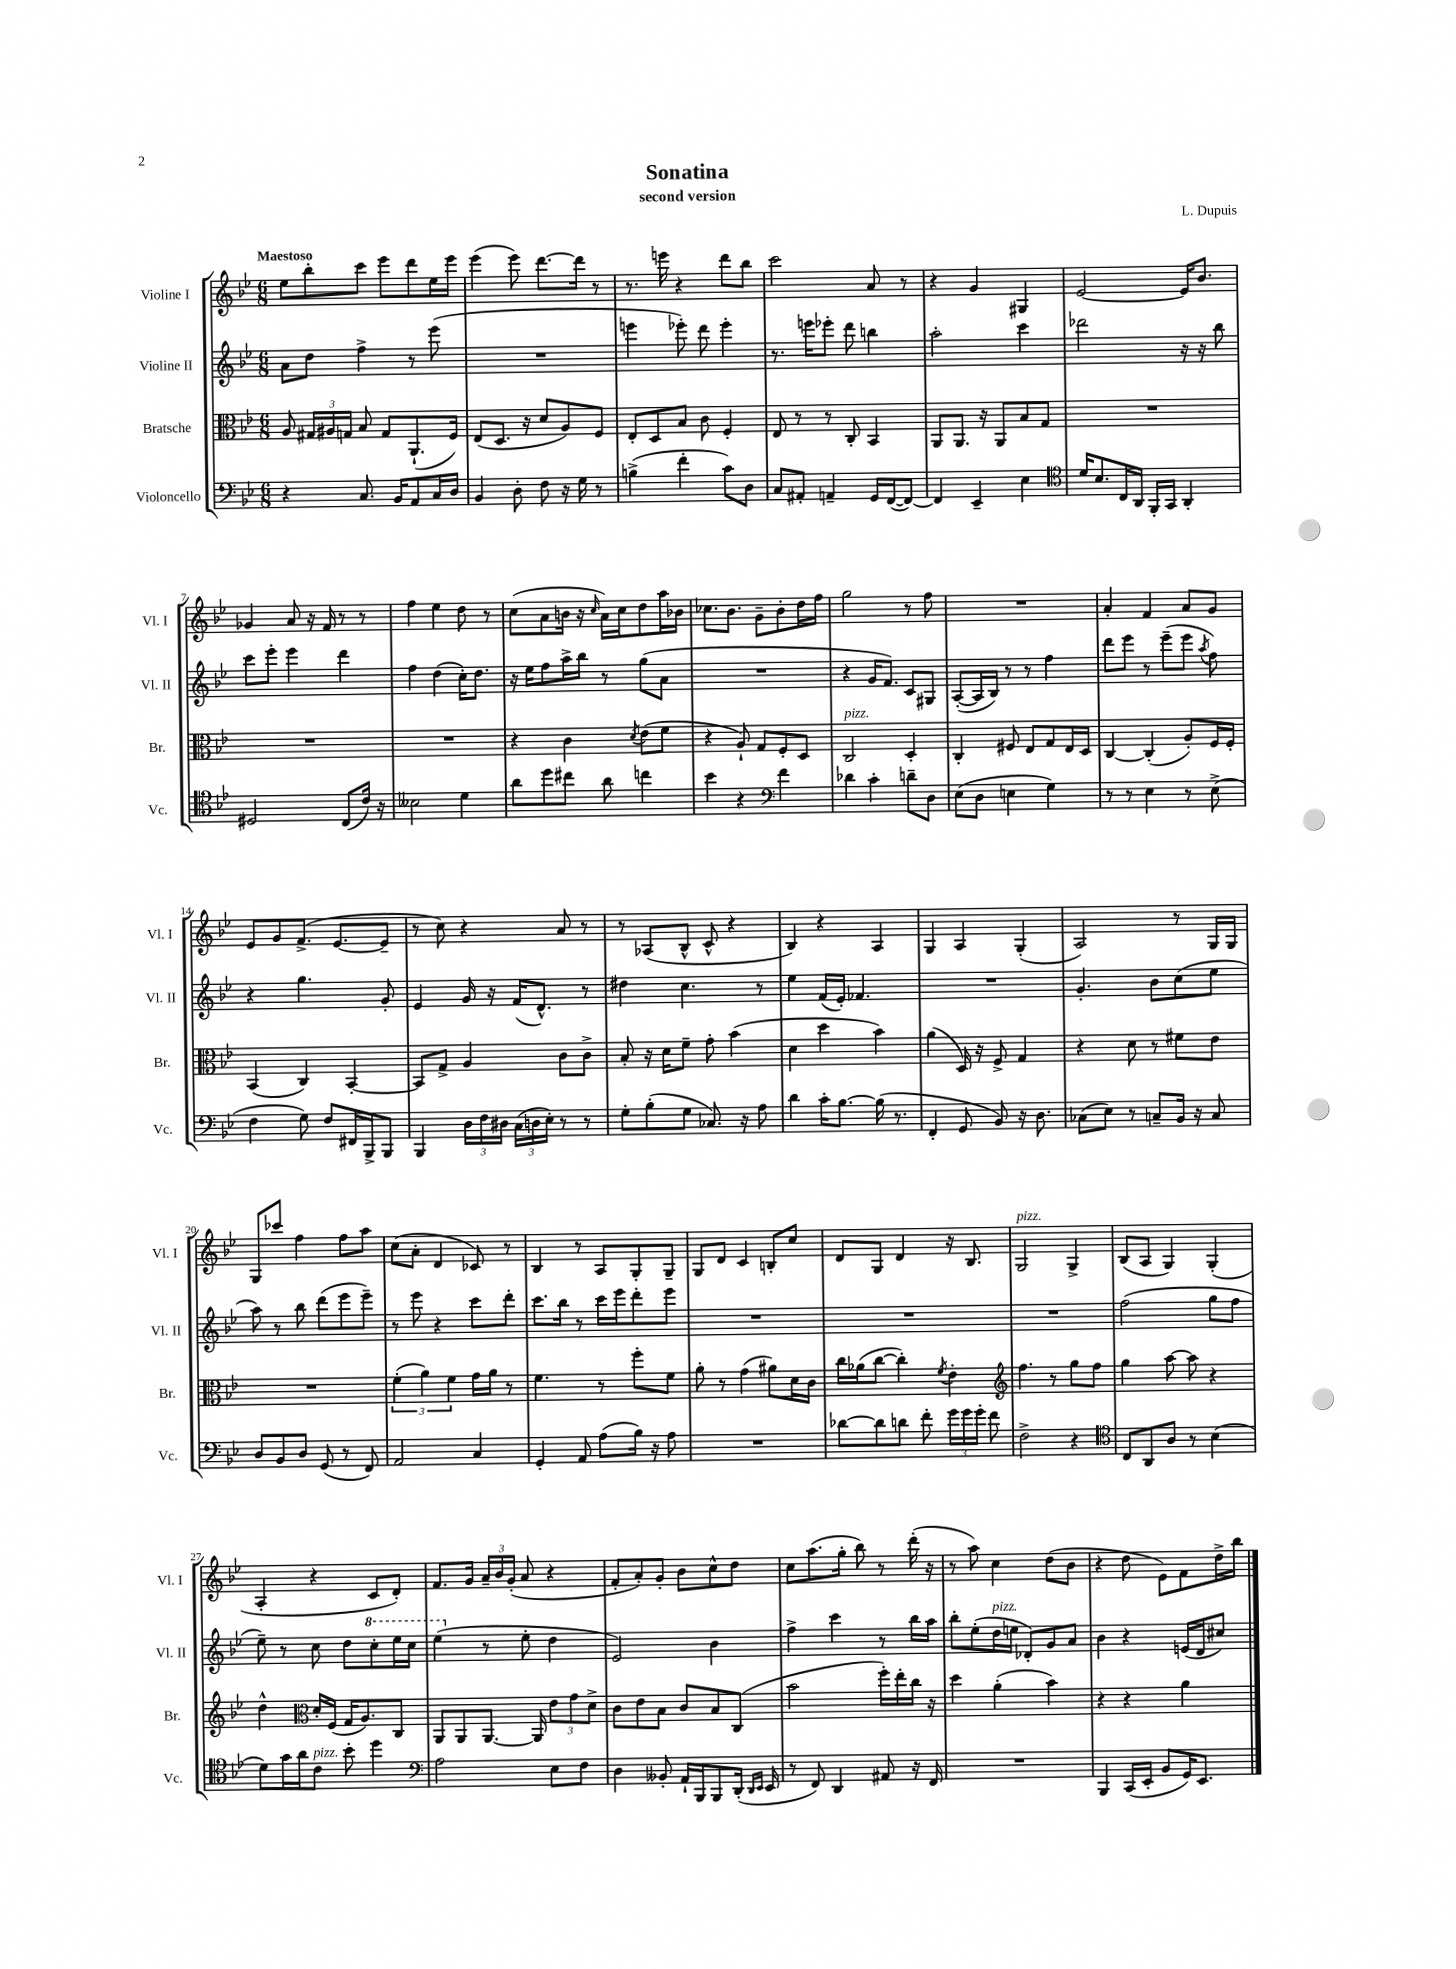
\header { title = "Sonatina" composer = "L. Dupuis" subtitle = "second version" }
<<
\new StaffGroup <<
\new Staff = "s0" \with { instrumentName = "Violine I" shortInstrumentName = "Vl. I" } {
    \clef treble \key bes \major \numericTimeSignature \time 6/8 \tempo "Maestoso"
    \autoBeamOff ees''8[ bes''8-. c'''8] ees'''8[ d'''8 ees''16 ees'''16] |
    ees'''4( ees'''8) d'''8.[~ d'''16] r8 |
    r8. e'''16 r4 d'''8[ bes''8] |
    c'''2 a'8 r8 |
    r4 g'4 gis4 |
    ees'2~ ees'16[ bes'8.] |
    ges'4 a'8 r16 f'16 r8 r8 |
    f''4 ees''4 d''8 r8 |
    c''8[( a'8 b'16] r16 \grace { c''16 } a'16[) c''16 d''8 a''16 bes'16] |
    ces''8.[ bes'8.] g'8[-- bes'8-. d''16 f''16] |
    g''2 r8 f''8 |
    R2. |
    a'4-. f'4 a'8[ g'8] |
    ees'8[ g'8 f'8.]->( ees'8.[~ ees'8]-- |
    r8 c''8) r4 a'8 r8 |
    r8 aes8[( bes8]-^ c'8-^ r4 |
    bes4) r4 a4 |
    g4 a4 g4-.( |
    a2) r8 g16[ g16] |
    g8[ ces'''8] f''4 f''8[ a''8] |
    c''8[( a'8]-. d'4 ces'8) r8 |
    bes4 r8 a8[ g8-. g8]-- |
    g8[ d'8] c'4 b8[-. c''8] |
    d'8[ g8] d'4 r16 bes8. |
    g2^\markup { \italic "pizz." } g4-> |
    bes8[( a8] g4) g4-.( |
    a4-. r4 c'8[ d'8]-.) |
    f'8.[ g'16] \tuplet 3/2 { a'16[-- bes'16 g'16]-.( } a'8 r4 |
    f'8[-. a'8-.) g'8]-. bes'8[ c''8-^ d''8] |
    c''8[ a''8.( g''16]-. bes''8) r8 d'''16-.( r16 |
    r8 a''8) c''4 d''8[( bes'8] |
    r4 d''8 ees'8[) f'8 d''16-> bes''16] \bar "|." |
}
\new Staff = "s1" \with { instrumentName = "Violine II" shortInstrumentName = "Vl. II" } {
    \clef treble \key bes \major \numericTimeSignature \time 6/8
    \autoBeamOff a'8[ d''8] f''4-> r8 ees'''8( |
    R2. |
    e'''4 ees'''8-.) d'''8 ees'''4-. |
    r8. e'''16[ ees'''8]-. d'''8 b''4 |
    a''2-. c'''4 |
    des'''2 r16 r16 bes''8 |
    c'''8[ ees'''8]-. ees'''4 d'''4 |
    f''4 d''4( c''16[-.) d''8.] |
    r16 ees''16[ f''8 a''16-> bes''16] r8 g''8[( a'8] |
    R2. |
    r4 g'16[ f'8.]) c'8[ gis8] |
    a8[~-.( a16 bes16]) r8 r8 f''4 |
    d'''8[ ees'''8] r8 ees'''8[--( ees'''8] \acciaccatura { a''8 } f''8) |
    r4 g''4. g'8-. |
    ees'4 g'16 r16 f'16[( d'8.]-^) r8 |
    dis''4 c''4. r8 |
    ees''4 f'16[( ees'16]-.) fes'4. |
    R2. |
    g'4.-. bes'8[ c''8( ees''8] |
    a''8) r8 bes''8 d'''8[( ees'''8 ees'''8]--) |
    r8 ees'''8 r4 c'''8[ d'''8]-. |
    c'''8.[ bes''16] r8 c'''16[ ees'''16 d'''8-. ees'''8] |
    R2. |
    R2. |
    R2. |
    f''2( g''8[ f''8] |
    ees''8--) r8 c''8 d''8[ \ottava #1 c'''8-. ees'''16 c'''16] |
    ees'''4( \ottava #0 r8 ees''8-. d''4 |
    ees'2) bes'4 |
    f''4-> c'''4 r8 bes''16[ a''16] |
    bes''8[-. ees''8-.( d''16^\markup { \italic "pizz." } e''16] des'8[-.) g'8 a'8] |
    bes'4 r4 e'16[( d'16 cis''8]) \bar "|." |
}
\new Staff = "s2" \with { instrumentName = "Bratsche" shortInstrumentName = "Br." } {
    \clef alto \key bes \major \numericTimeSignature \time 6/8
    \autoBeamOff a8 \tuplet 3/2 { gis16[ ais16 g16] } bes8 g8[ a,8.-!( f16]) |
    ees8[( d8.] r16 d'8[ a8) f8] |
    ees8[-. d8 bes8] c'8 f4-. |
    ees8 r8 r8 c8-. bes,4 |
    a,8[ a,8.] r16 a,8[ bes8 g8] |
    R2. |
    R2. |
    R2. |
    r4 c'4 \acciaccatura { d'8 } ees'8[( f'8] |
    r4 a8-!) g8[ f8-. d8] |
    c2^\markup { \italic "pizz." } d4-. |
    c4-. fis8 ees8[ g8 ees16 d16] |
    c4~ c4-.( a8[-.) f16 f16]-. |
    bes,4( c4) bes,4~-. |
    bes,8[ g8]-> a4 c'8[ c'8]-> |
    bes8-. r16 d'16[ f'8]-- g'8-. bes'4( |
    d'4 d''4 bes'4) |
    a'4( d16) r16 f8-> g4 |
    r4 d'8 r8 fis'8[ ees'8] |
    R2. |
    \tuplet 3/2 { f'4-.( a'4) f'4 } g'16[ a'16] r8 |
    f'4. r8 f''8[-. f'8] |
    a'8-. r8 g'4( ais'8[) d'16 c'16] |
    c''16[ aes'16( c''8]~ c''4-.) \acciaccatura { f'8 } ees'4-. |
    \clef treble f''4. r8 g''8[ f''8] |
    g''4 a''8~ a''8 r4 |
    d''4-^ \clef alto d'16[-. f16]( g16[ a8.) c8] |
    a,8[ a,8 a,8.]~ a,16 \tuplet 3/2 { ees'8[ g'8 d'8]-> } |
    c'8[ ees'8 bes8] c'8[ bes8 c8]( |
    bes'2 f''16[-.) ees''16-. c''16] r16 |
    d''4 a'4-.( bes'4) |
    r4 r4 a'4 \bar "|." |
}
\new Staff = "s3" \with { instrumentName = "Violoncello" shortInstrumentName = "Vc." } {
    \clef bass \key bes \major \numericTimeSignature \time 6/8
    \autoBeamOff r4 c8. bes,16[ a,8 c16 d16] |
    bes,4 d8-. f8 r16 g16 r8 |
    b4->( f'4-. c'8[) d8] |
    c8[ ais,8]-. a,4-- g,16[ f,16~( f,8]~) |
    f,4 ees,4-- ees4 |
    \clef tenor d'16[ bes8. c16 a,16] f,16[-. g,16] a,4-. |
    dis2 c8[( c'16]) r16 |
    beses2 d'4 |
    a'8[ d''8 cis''8] a'8 c''4 |
    bes'4 r4 \clef bass f'4 |
    des'4 c'4-. d'8[-- d8] |
    ees8[( d8] e4 g4) |
    r8 r8 ees4 r8 ees8->( |
    f4 g8) f8[ fis,16 bes,,16-> bes,,8] |
    bes,,4 \tuplet 3/2 { d16[ f16 dis16] } \tuplet 3/2 { c16[( d16 ees16]-.) } r8 r8 |
    g8[-. bes8-.( g8] ces8.) r16 a8 |
    d'4 c'16[-. bes8.]~ bes16( r8. |
    f,4-. g,8 bes,8) r16 d8. |
    ces8[( ees8]) r8 c8[-- bes,16] r16 c8 |
    d8[ bes,8 d8] g,8( r8 f,8) |
    a,2 c4 |
    g,4-. a,8 a8[( bes16]) r16 a8 |
    R2. |
    des'8[~ des'8 d'8] f'8-. \tuplet 3/2 { g'16[ g'16 g'16]-. } f'8 |
    f2-> r4 |
    \clef tenor c8[ a,8 a8] r8 bes4( |
    d'8[) g'16 a'16 c'8]^\markup { \italic "pizz." } bes'8-. d''4 |
    \clef bass a2 ees8[ f8] |
    d4 beses,8-. a,16[-! bes,,16 bes,,8 d,16]-.( \grace { d,16[ ees,16] } ees,16 |
    r8 f,8) d,4 ais,8 r16 f,16 |
    R2. |
    bes,,4 c,16[( ees,16]-. bes,8[ g,16) ees,8.] \bar "|." |
}
>>
>>
